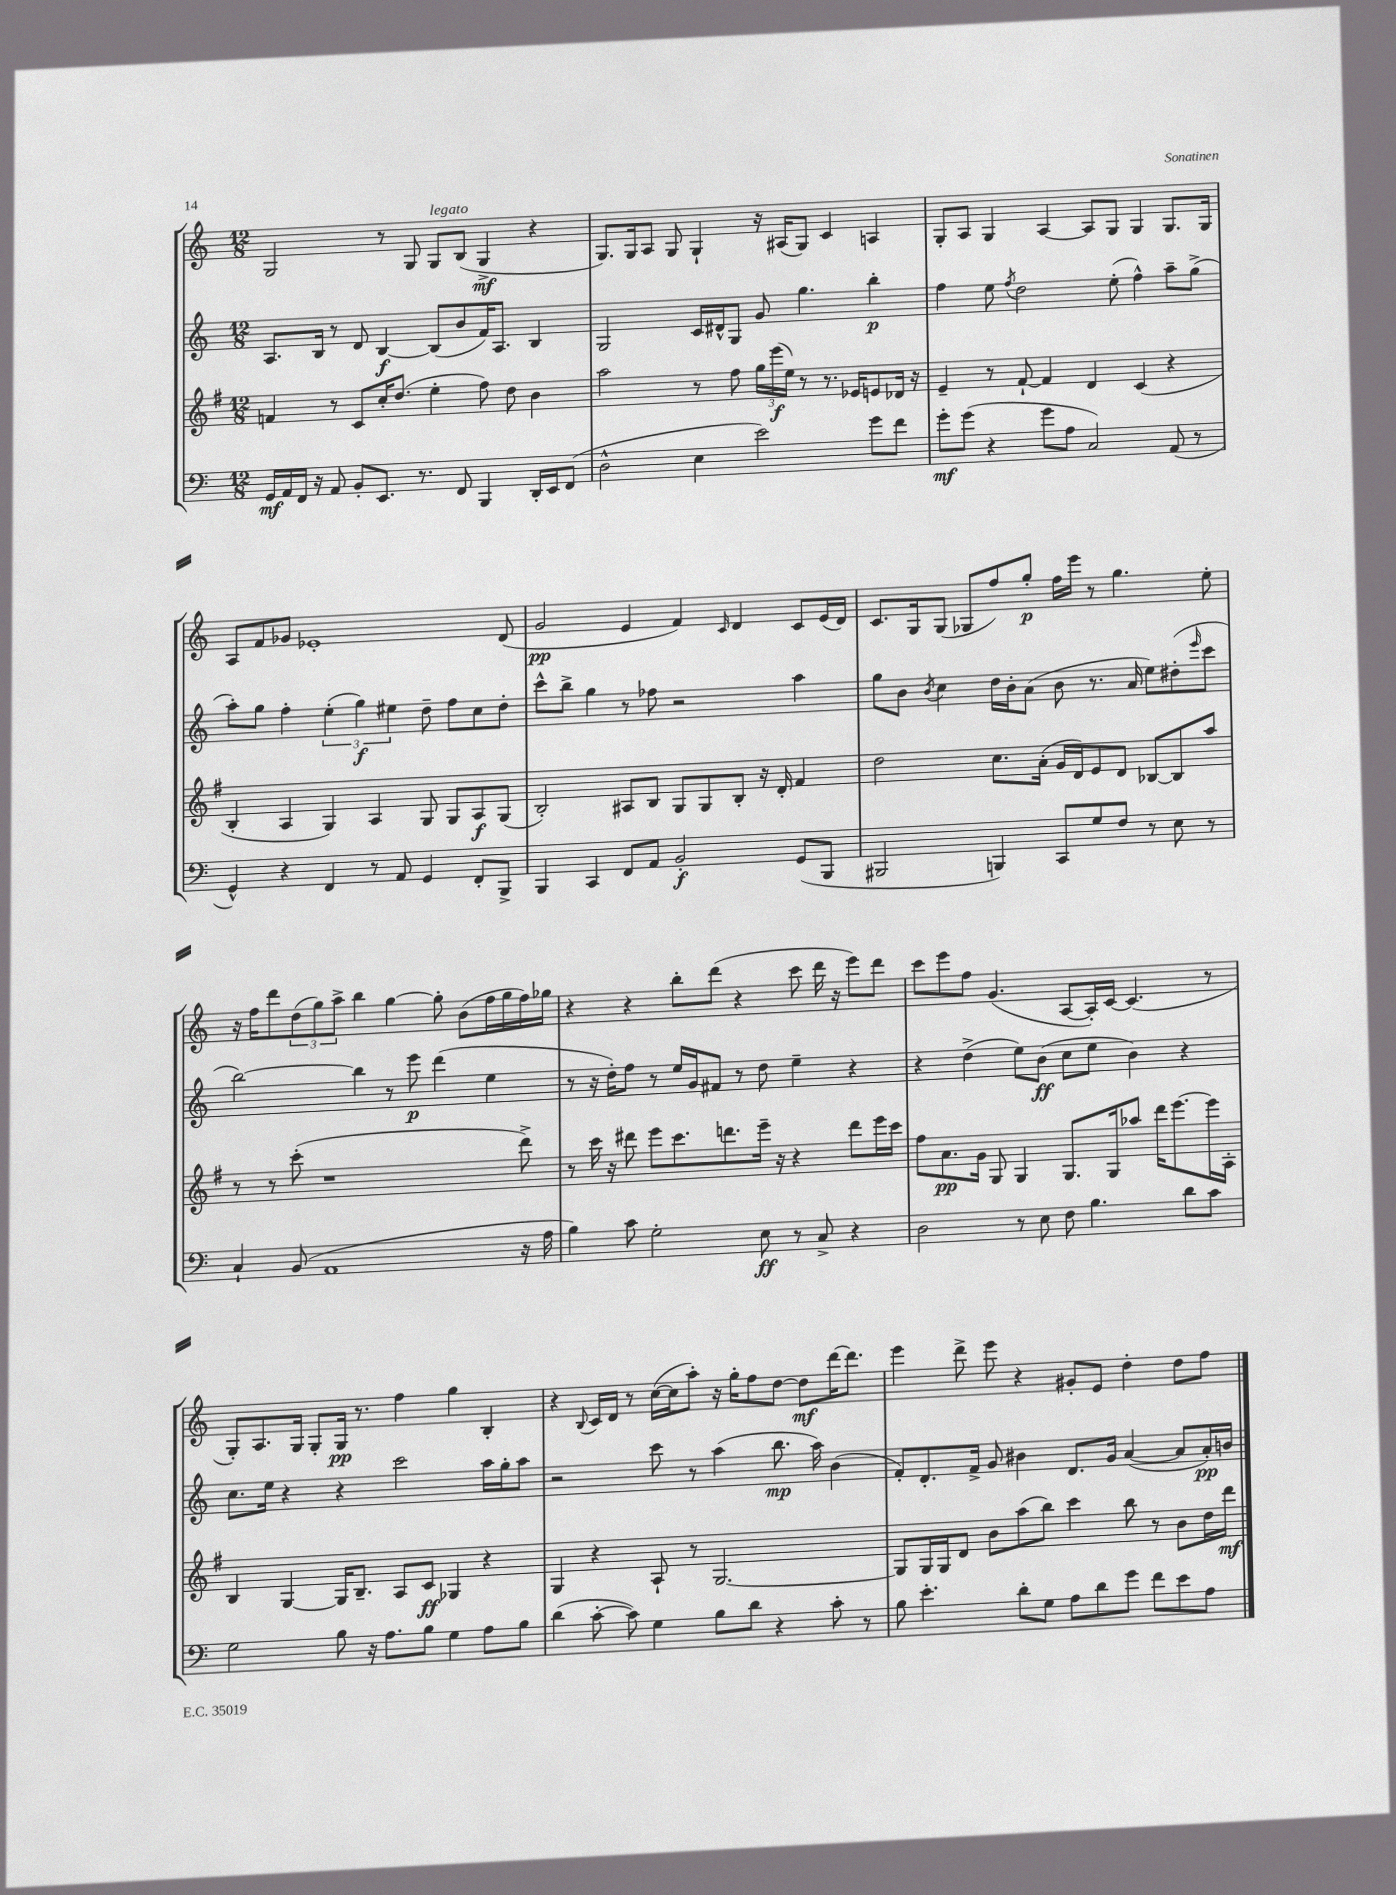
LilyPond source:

<<
\new StaffGroup <<
\new Staff = "s0" {
    \clef treble \key c \major \numericTimeSignature \time 12/8
    g2 r8 g8 g8^\markup { \italic "legato" } b8( g4->\mf r4 |
    g8.) g16 a8 g8 g4-! r16 ais16( g8) c'4 a4 |
    g8-. a8 g4 a4~ a8 g8 g4 g8. g16 |
    a8 f'8 ges'8 ees'1-. d'8( |
    g'2\pp e'4 f'4) \grace { c'16 } d'4 c'8 e'16( d'16) |
    c'8. g16 g8( ges8 f''8) g''8-.\p f''16 e'''16 r8 g''4. e''8-. |
    r16 f''16 d'''8 \tuplet 3/2 { d''8( g''8) a''8-> } b''4 g''4~ g''8-. b'8( f''16 g''16 f''16) ges''16 |
    r4 r4 b''8-. d'''8( r4 c'''8 d'''16 r16 e'''8) d'''8 |
    c'''8 e'''8 f''8 g'4.( a8~ a16-.) c'16~ c'4.( r8 |
    g8-.) a8. g16 g8-. g16\pp r8. f''4 g''4 b4-. |
    r4 \appoggiatura { b8 } c'16 d'16 r8 c''16~( c''16 a''8-.) r16 g''16-. f''8 d''8~ d''8\mf d'''16~ d'''8. |
    e'''4 d'''8-> e'''8 r4 gis'8-. e'8 d''4-. d''8 f''8 \bar "|." |
}
\new Staff = "s1" {
    \clef treble \key c \major \numericTimeSignature \time 12/8
    a8. b16 r8 d'8 b4~\f b8( b'8 f'16) a8. b4 |
    g2 c'16 dis'16-^ g8 g'8 g''4. b''4-.\p |
    f''4 e''8 \acciaccatura { f''8 } d''2 e''8-.( f''4-^) a''8-- g''8->( |
    a''8-.) g''8 f''4-. \tuplet 3/2 { e''4-.( g''4\f) eis''4 } d''8-- f''8 c''8 d''8-. |
    c'''8-^ b''8-> g''4 r8 fes''8 r2 a''4 |
    g''8 b'8 \acciaccatura { b'8 } c''4 d''16 b'16-. a'8( b'8 r8. a'16 e''8) dis''8-.( \grace { e'''16 } c'''8 |
    b''2~) b''4 r8 e'''8\p d'''4( e''4 |
    r8 r16 d''16-.) f''8 r8 e''16 g'16 fis'8 r8 d''8 e''4-- r4 |
    r4 d''4->( e''8) b'8\ff( c''8 e''8 b'4) r4 |
    c''8. e''16 r4 r4 c'''2 a''16 g''16-. a''8 |
    r2 c'''8 r8 a''4( b''8.\mp a''16) b'4( |
    f'8-.) d'8.-. f'16-> g'8 bis'4 d'8. g'16 a'4~( a'8 a'16-.\pp) b'16 \bar "|." |
}
\new Staff = "s2" {
    \clef treble \key g \major \numericTimeSignature \time 12/8
    f'4 r8 c'8 c''16-. d''8.( e''4-. fis''8) d''8 b'4 |
    a''2 r8 fis''8 \tuplet 3/2 { g''16 e'''16\f( e''16) } r8 r8. ees'16 e'8 des'16 r16 |
    e'4-- r8 fis'8~-! fis'4 d'4 c'4( r4 |
    b4-. a4 g4) a4 g8 g8 a8\f g8( |
    b2-.) ais8 b8 g8 g8 b8-. r16 d'16-. fis'4 |
    d''2 c''8. a'16-.( g'16 d'16) e'8 d'8 bes8~ bes8 a''8 |
    r8 r8 c'''8-.( r1 d'''8->) |
    r8 c'''16 r16 dis'''8 e'''8 c'''8. d'''8. e'''16-- r16 r4 d'''8 e'''16 c'''16 |
    fis''8 a'8.\pp g'16 g8 g4 g8. g16 aes''8 d'''16 e'''8.~ e'''16 a16-. |
    b4 g4~ g16 b8.-- a8 c'8\ff ges4 r4 |
    g4 r4 a8-! r8 g2.~ |
    g8 g16 g16 d'8 b'8 a''8( b''8) c'''4 b''8 r8 b'8 d''16 d'''16\mf \bar "|." |
}
\new Staff = "s3" {
    \clef bass \key c \major \numericTimeSignature \time 12/8
    g,16\mf a,16 f,16 r16 a,8 b,8-. e,8. r8. f,8 b,,4 d,16-. e,16 f,8( |
    d2-^ e4 e'2) g'8 f'8 |
    g'8-.\mf g'8( r4 g'8 a8 c2) a,8( r8 |
    g,4-^) r4 f,4 r8 a,8 g,4 f,8-. b,,8-> |
    b,,4 c,4 f,8 a,8 b,2-.\f g,8( b,,8 |
    bis,,2 b,,4) c,8 g8 f8 r8 e8 r8 |
    c4-! b,8( a,1 r16 a16 |
    b4) c'8 g2-. e8\ff r8 c8-> r4 |
    d2 r8 e8 f8 b4. d'8 c'8 |
    g2 b8 r16 a8. b8 g4 a8 b8 |
    d'4( c'8~-. c'8) g4 b8 d'8 r4 c'8-. r8 |
    b8 e'4.-. d'8-. g8 a8 d'8 g'8 f'8 e'8 a8 \bar "|." |
}
>>
>>
\layout { \context { \Score \remove "Bar_number_engraver" } }
